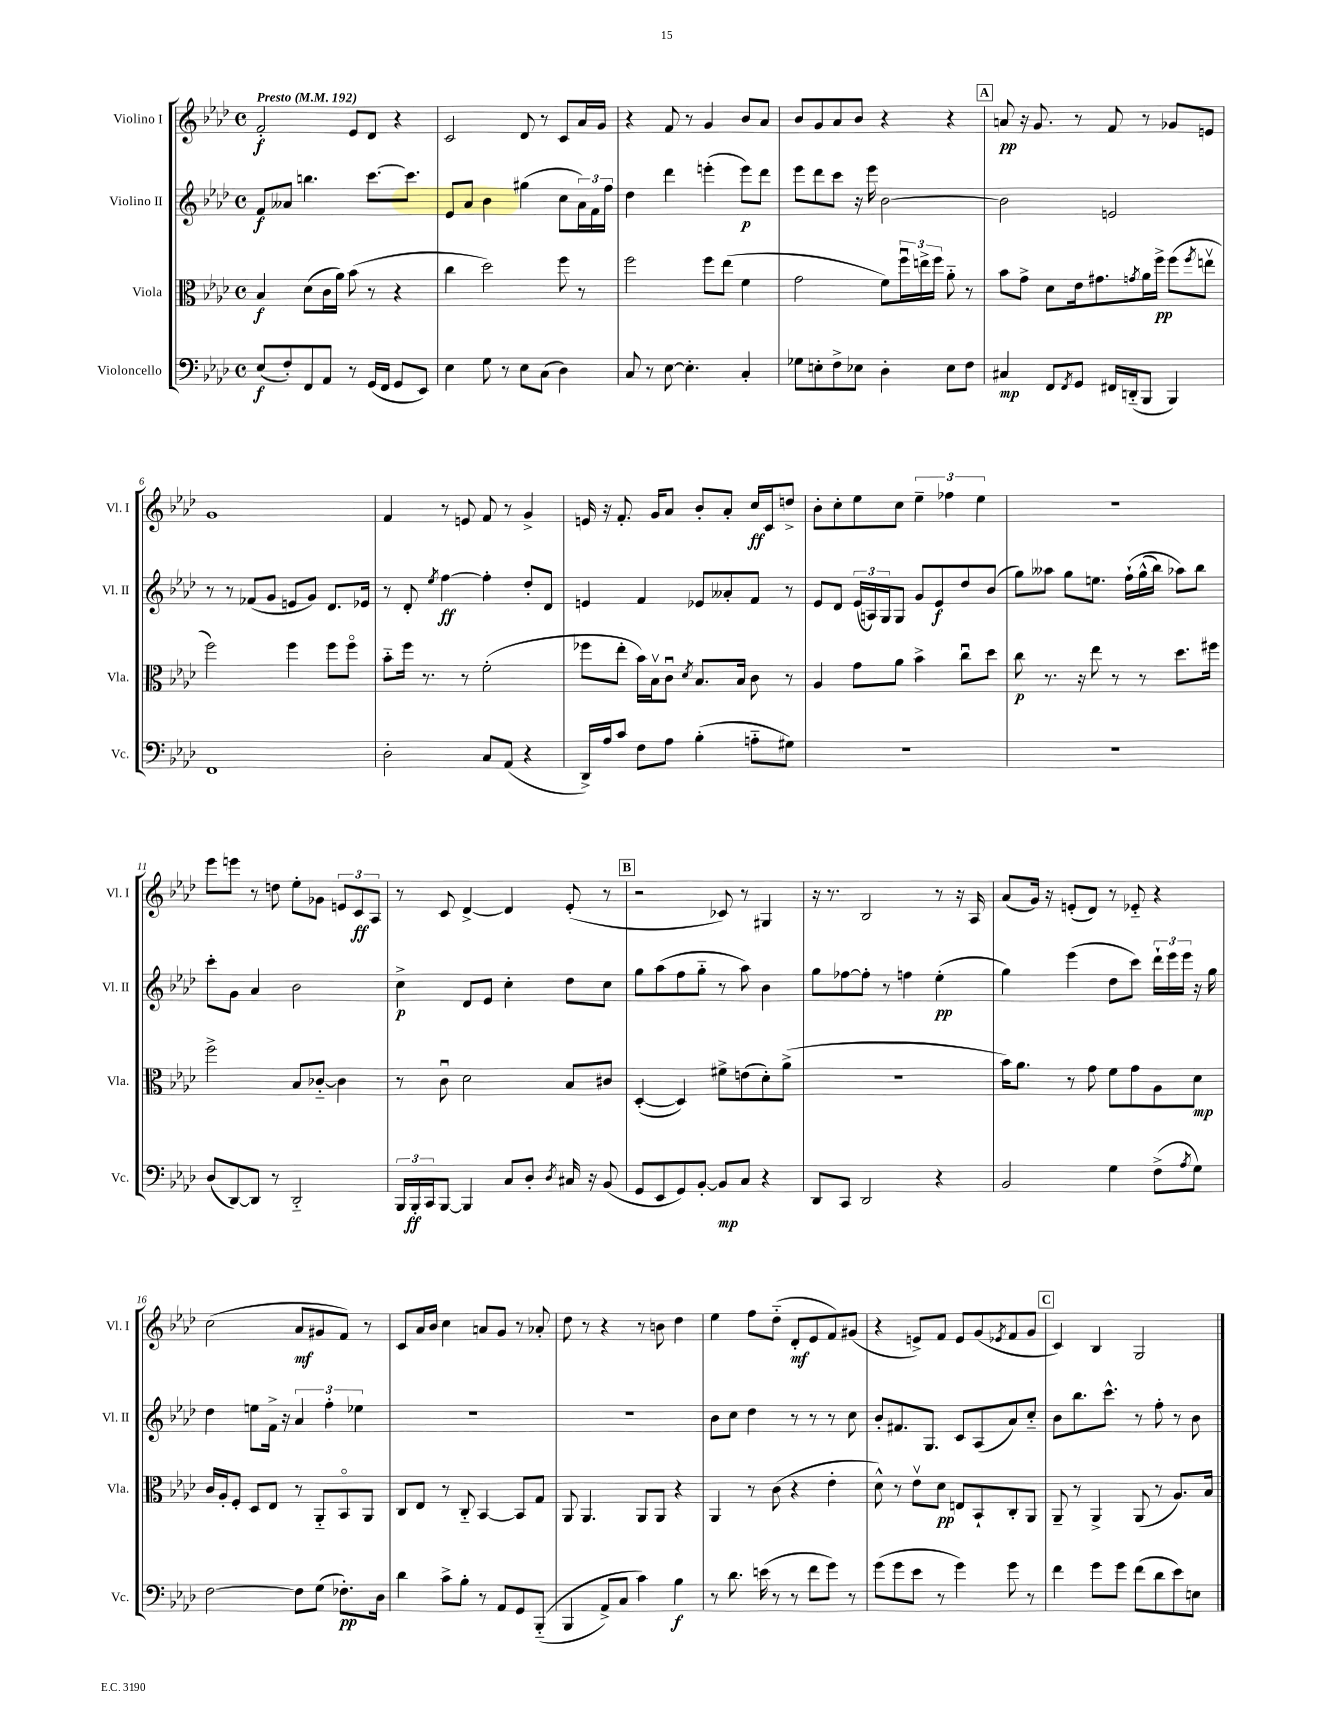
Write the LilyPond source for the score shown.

<<
\new StaffGroup <<
\new Staff = "s0" \with { instrumentName = "Violino I" shortInstrumentName = "Vl. I" } {
    \clef treble \key aes \major \defaultTimeSignature \time 4/4 \tempo "Presto" 4 = 192
    f'2-.\f ees'8 des'8 r4 |
    c'2 des'8 r8 c'8 aes'16 g'16 |
    r4 f'8 r8 g'4 bes'8 aes'8 |
    bes'8 g'8 aes'8 bes'8 r4 r4 |
    \mark \markup { \box "A" } a'8\pp r16 g'8. r8 f'8 r8 ges'8 e'8 |
    g'1 |
    f'4 r8 e'8 f'8 r8 g'4-> |
    e'16 r16 f'8.-. g'16 aes'8 bes'8-. aes'8-. c''16\ff c'16 d''8-> |
    bes'8-. c''8-. ees''8 c''8 \tuplet 3/2 { ees''4-- fes''4 ees''4 } |
    R1 |
    ees'''8 e'''8 r8 d''8 ees''8-. ges'8 \tuplet 3/2 { e'8 c'8\ff aes8 } |
    r8 c'8 des'4~-> des'4 ees'8-.( r8 |
    \mark \markup { \box "B" } r2 ces'8) r8 gis4 |
    r16 r8. bes2 r8 r16 aes16 |
    aes'8( g'16) r16 e'8-.( des'8) r8 ees'8-_ r4 |
    c''2( aes'8\mf gis'8 f'8) r8 |
    c'8 aes'16 bes'16 c''4 a'8 g'8 r8 aes'8-. |
    des''8 r8 r4 r8 b'8 des''4 |
    ees''4 f''8 des''8-_( des'8-.\mf ees'8 f'8) gis'8( |
    r4 e'8->) f'8 e'8 g'8( \acciaccatura { ees'8 } f'8 g'8 |
    \mark \markup { \box "C" } c'4) bes4 g2 \bar "|." |
}
\new Staff = "s1" \with { instrumentName = "Violino II" shortInstrumentName = "Vl. II" } {
    \clef treble \key aes \major \defaultTimeSignature \time 4/4
    f'8\f aeses'8 b''4. c'''8.~ c'''8. |
    ees'8 aes'8 bes'4 gis''4( c''8 \tuplet 3/2 { aes'16) f'16 f''16 } |
    des''4 des'''4 e'''4-.( e'''8\p) des'''8 |
    ees'''8 des'''8 c'''8 r16 ees'''16 bes'2~ |
    \mark \markup { \box "A" } bes'2 e'2 |
    r8 r8 fes'8( g'8 e'8 g'8) des'8. ees'16 |
    r8 des'8-. \acciaccatura { ees''8 } f''4~\ff f''4-. des''8-. des'8 |
    e'4 f'4 ees'8 aeses'8-. f'8 r8 |
    ees'8 des'8 \tuplet 3/2 { ees'16( a16) g16 } g8 g'8 ees'8\f des''8 bes'8( |
    g''8) aeses''8 g''8 e''8. f''16-!\( g''16-^( bes''16) aes''8\) bes''8 |
    c'''8-. g'8 aes'4 bes'2 |
    c''4->\p des'8 ees'8 c''4-. des''8 c''8 |
    \mark \markup { \box "B" } g''8 aes''8( f''8 g''8-_ r8 aes''8) bes'4 |
    g''8 fes''8~ fes''8-. r8 f''4 ees''4-.\pp( |
    g''4) ees'''4( des''8 c'''8) \tuplet 3/2 { des'''16-! ees'''16 ees'''16 } r16 g''16 |
    des''4 e''8 f'16-> r16 \tuplet 3/2 { aes'4 f''4-. ees''4 } |
    R1 |
    R1 |
    bes'8 c''8 des''4 r8 r8 r8 c''8 |
    bes'8-. fis'8. g8. c'8 aes8( aes'8) c''8-_ |
    \mark \markup { \box "C" } bes'8 bes''8. c'''8.-^ r8 f''8-. r8 bes'8 \bar "|." |
}
\new Staff = "s2" \with { instrumentName = "Viola" shortInstrumentName = "Vla." } {
    \clef alto \key aes \major \defaultTimeSignature \time 4/4
    bes4\f des'8( c'16 aes'16) bes'8( r8 r4 |
    c''4 des''2) f''8 r8 |
    f''2 f''8 ees''8( f'4 |
    g'2 f'8) \tuplet 3/2 { f''16\downbow e''16-> f''16 } aes'8-_ r8 |
    \mark \markup { \box "A" } bes'8 g'8-> des'8 ees'16 gis'8. \acciaccatura { g'8 } aes'16 f''16->\pp f''8( \acciaccatura { f''8 } e''8\upbow |
    f''2) f''4 f''8 f''8\flageolet |
    bes'8-_ f''16 r8. r8 f'2-.( |
    fes''8 ees''8-. bes'16) bes16\upbow c'8\downbow \acciaccatura { des'8 } bes8. bes16 c'8 r8 |
    aes4 g'8 aes'8 bes'4-> c''8\downbow des''8 |
    c''8\p r8. r16 ees''8 r8 r8 des''8. fis''16 |
    f''2-> bes8 ces'8~-_ ces'4 |
    r8 c'8\downbow des'2 bes8 cis'8 |
    \mark \markup { \box "B" } des4~-.( des4) fis'8-> e'8( des'8-.) aes'8->( |
    R1 |
    bes'16) aes'8. r8 g'8 f'8 g'8 aes8 des'8\mp |
    c'16 aes16-. f8-. des8 ees8 r8 aes,8-_ bes,8\flageolet aes,8 |
    c8 ees8 r8 c8-_ bes,4~ bes,8 g8 |
    aes,8 aes,4. aes,8 aes,8 r4 |
    aes,4 r8 c'8( r4 ees'4-. |
    des'8-^) r8 ees'8\upbow des'8\pp e8 bes,8-! c8-. aes,8 |
    \mark \markup { \box "C" } aes,8-- r8 aes,4-> aes,8( r8 aes8.) bes16 \bar "|." |
}
\new Staff = "s3" \with { instrumentName = "Violoncello" shortInstrumentName = "Vc." } {
    \clef bass \key aes \major \defaultTimeSignature \time 4/4
    ees8\f( f8-.) f,8 aes,8 r8 g,16( f,16 g,8 ees,8) |
    ees4 g8 r8 ees8 c8( des4) |
    c8 r8 ees8~ ees4.-. c4-. |
    ges8 e8-. f8-> ees8 des4-. ees8 f8 |
    \mark \markup { \box "A" } cis4\mp f,8 \acciaccatura { f,8 } g,8 fis,16 d,16-_( bes,,8 bes,,4) |
    f,1 |
    des2-. c8 aes,8( r4 |
    des,16->) aes16 c'8 f8 aes8 bes4-.( a8-_ gis8) |
    R1 |
    R1 |
    des8( des,8~) des,8 r8 des,2-_ |
    \tuplet 3/2 { bes,,16 bes,,16-.\ff c,16 } bes,,8~ bes,,4 c8 des8-. \acciaccatura { des8 } cis16 r16 bes,8( |
    \mark \markup { \box "B" } g,8 ees,8 g,8) bes,8~-. bes,8\mp c8 r4 |
    des,8 c,8 des,2 r4 |
    bes,2 g4 f8->( \acciaccatura { aes8 } g8) |
    f2~ f8 g8( fes8.-.\pp) des16 |
    des'4 c'8-> bes8-. r8 aes,8 g,8 bes,,8-_(\( |
    bes,,4 aes,8->) c8 c'4\) bes4\f |
    r8 des'8. e'16( r8 r8 f'8 g'8) r8 |
    g'8( g'8 ees'8 r8 g'4) g'8 r8 |
    \mark \markup { \box "C" } f'4 g'8 g'8 f'8( des'8 ees'8) e8 \bar "|." |
}
>>
>>
